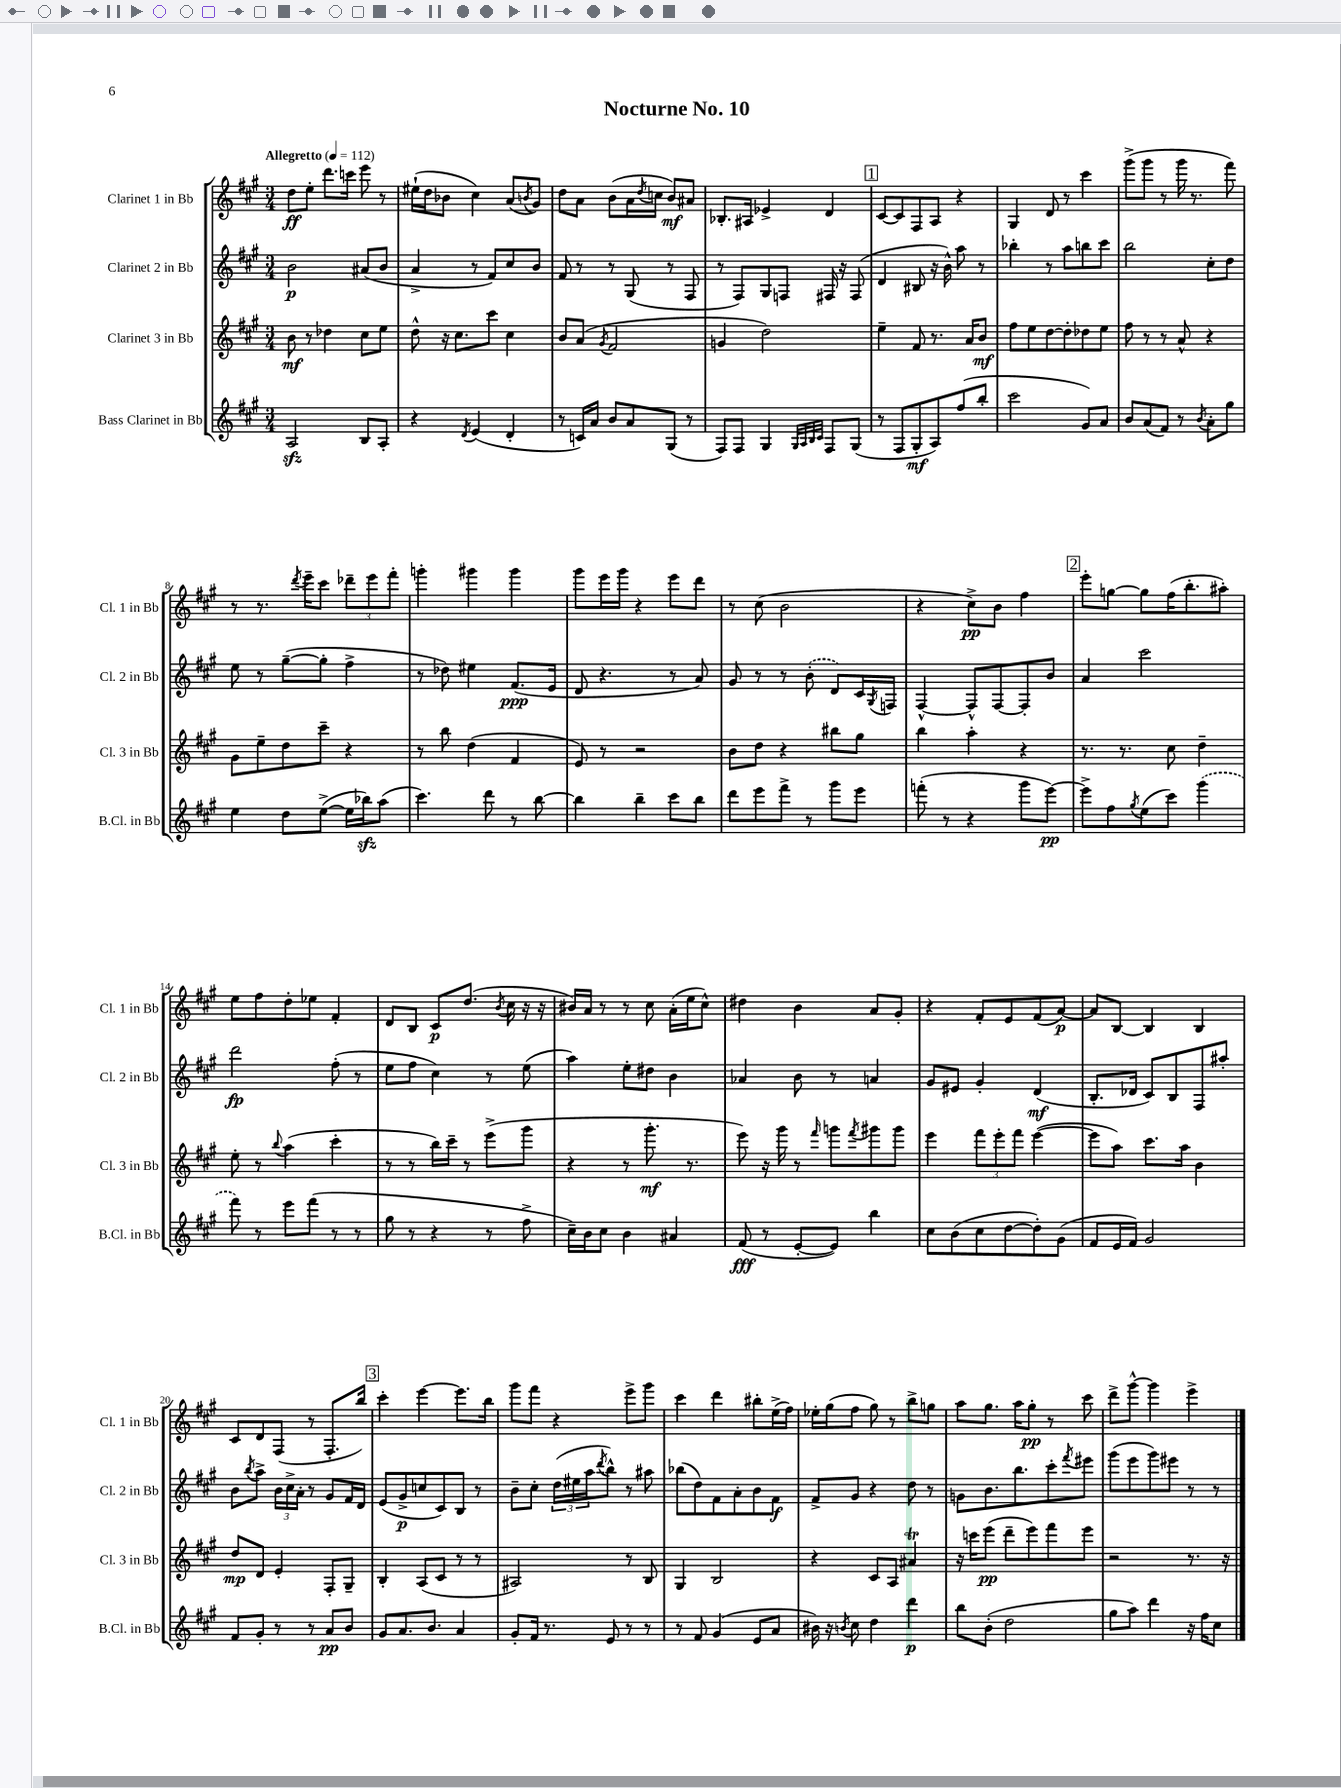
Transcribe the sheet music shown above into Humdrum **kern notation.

**kern	**kern	**kern	**kern
*staff4	*staff3	*staff2	*staff1
*clefG2	*clefG2	*clefG2	*clefG2
*k[f#c#g#]	*k[f#c#g#]	*k[f#c#g#]	*k[f#c#g#]
*M3/4	*M3/4	*M3/4	*M3/4
*MM112	*MM112	*MM112	*MM112
2A	8b	2b	8dd
.	8r	.	8ee'
.	4dd-	.	8.ddd
.	.	.	16ccc
8B	8cc#	(8a#	8eee
8A'	8ee	8b	8r
=	=	=	=
4r	8dd^^	4a^	(16ee#`
.	.	.	16dd
.	16r	.	8b-
.	8.cc#	.	.
8qd	.	.	.
(4e	.	8r	4cc#)
.	8ccc#	8f#)	.
4d'	4cc#	8cc#	(8a
.	.	.	8qb
.	.	8b	8g#)
=	=	=	=
8r	8b	8f#	8dd
16c)	(8a	8r	8a
16a	.	.	.
.	8qg#	.	.
8b	2f#	8r	(8b
8a	.	(8G#	16a
.	.	.	8qdd
.	.	.	16cc
(8G#	.	8r	8b)
8r	.	8F#	8a#
=	=	=	=
8F#)	4g	8r	8.B-'
8F#	.	8F#)	.
.	.	.	16A#
4G#	2dd)	8G#	4e-^
.	.	8F	.
32qqG#	.	.	.
32qqA	.	.	.
32qqB	.	.	.
32qqc#	.	.	.
8F#	.	16F#	4d
.	.	16r	.
(8G#	.	(8F#	.
=	=	=	=
8r	4ee~	4d	[8c#
8F#	.	.	8c#]
8G#'	8f#	8B#	8F#
8A)	8.r	16r	8A
.	.	16b^^)	.
(8ff#	.	8aa	4r
.	16a	.	.
8bb'	8b	8r	.
=	=	=	=
2ccc#	8ff#	4bb-'	4G#
.	8ee	.	.
.	[8dd	8r	8d
.	8dd']	8aa	8r
8g#)	8dd-	8bb	4ccc#
8a	8ee	8ccc#	.
=	=	=	=
8b	8ff#	2bb	(8ggg#^
(8a	8r	.	8ggg#
8f#)	8r	.	8r
8r	8a^^	.	16ggg#
.	.	.	8.r
8qb	.	.	.
8a'	4r	8cc#'	.
8gg#	.	8dd	8fff#)
=	=	=	=
4ee	8g#	8ee	8r
.	8ee~	8r	8.r
8dd	8dd	([8gg#~	.
.	.	.	8qddd
.	.	.	16eee~
([8ee^	8ccc#~	8gg#']	8ccc#
16ee]	4r	4ff#^	12ddd-~
16bb-)	.	.	.
.	.	.	12eee
(8aa	.	.	.
.	.	.	12fff#'
=	=	=	=
4.ccc#)	8r	8r	4ggg'
.	8bb	8dd-)	.
.	(4dd	4ee#	4ggg#
8ddd	.	.	.
8r	4f#	(8.f#	4ggg#
[8bb	.	.	.
.	.	16e	.
=	=	=	=
4bb]	8e)	8d	8ggg#
.	8r	4.r	16eee
.	.	.	16ggg#
4bb~	2r	.	4r
8ccc#	.	8r	8eee
8bb	.	8a)	8ddd
=	=	=	=
8ddd	8b	8g#	8r
8eee	8dd	8r	(8cc#
8fff#^	4r	8r	2b
8r	.	(8b'	.
8ggg#	8bb#	8d)	.
8eee	8gg#	16c#	.
.	.	8qG#	.
.	.	16F	.
=	=	=	=
(8fff'	4bb	[4F#^^	4r
8r	.	.	.
4r	4aa'	8F#^^]	8cc#^)
.	.	[8F#	8b
8ggg#	4r	8F#']	4ff#
[8eee)	.	8b	.
=	=	=	=
8eee^]	8.r	4a	8eee'
8ff#	.	.	[8gg
.	8.r	.	.
8qgg#	.	.	.
(8ee	.	2ccc#	8gg]
8ccc#)	8cc#	.	(16ff#
.	.	.	8.bb'
(4ggg#	4dd~	.	.
.	.	.	8aa#')
=	=	=	=
8fff#)	8ee'	2ddd	8ee
8r	8r	.	8ff#
.	8qqbb	.	.
8eee	(4aa	.	8dd'
(8fff#	.	.	8ee-
8r	4ccc#'	(8ff#'	4f#'
8r	.	8r	.
=	=	=	=
8gg#	8r	8ee	8d
8r	8r	8ff#	8B
4r	16bb)	4cc#)	8c#
.	16ccc#~	.	.
.	8r	.	(8.dd
8r	(8eee^	8r	.
.	.	.	8qb
.	.	.	16cc#
8ff#^	8ggg#	(8ee	16r
.	.	.	16r
=	=	=	=
16cc#~)	4r	4aa)	16b#)
16b	.	.	16a
8cc#	.	.	8r
4b	8r	8ee'	8r
.	8.ggg#'	8dd#	8cc#
4a#	.	4b	(16a'
.	8.r	.	16ee
.	.	.	8cc#^^)
=	=	=	=
(8f#	8eee)	4a-	4dd#
8r	16r	.	.
.	16ggg#	.	.
[8e'	8r	8b	4b
.	16qqfff#	.	.
8e])	8ggg	8r	.
.	8qfff#	.	.
4bb	8ggg#	4a	8a
.	8ggg#	.	8g#'
=	=	=	=
8cc#	4eee	8g#	4r
(8b	.	8e#	.
8cc#	12fff#	4g#'	8f#'
.	12eee'	.	.
[8dd	.	.	8e
.	12fff#	.	.
8dd'])	([4eee	(4d	(8f#
(8g#	.	.	[8a)
=	=	=	=
8f#	8eee]	8.B'	8a]
16e	8aa)	.	[8B
16f#)	.	16d-	.
2g#	8.ccc#	8c#)	4B]
.	.	8B	.
.	16aa	.	.
.	4b	8F#	4B
.	.	8aa#'	.
=	=	=	=
8f#	8dd	8b	8c#
.	.	8qbb	.
8g#'	8d	8aa^	8d
8r	4e'	24b	(8F#
.	.	24cc#^	.
.	.	24a'	.
8r	.	8r	8r
8a	8F#'	8g#	8.F#'
8b	8G#~	16f#	.
.	.	16d	16bb)
=	=	=	=
8g#	4B'	(8e	4ccc#'
8.a	.	8g#^	.
.	(8A	8cc	[4eee
8.b	.	.	.
.	8c#	8c#)	.
4a	8r	8B	8.eee]
.	8r	8r	.
.	.	.	16bb
=	=	=	=
8g#'	2A#)	8b~	8ggg#
16f#	.	8cc#'	8fff#
8.r	.	.	.
.	.	(24dd	4r
.	.	24ee#	.
.	.	24aa	.
.	.	8qddd	.
8e	.	8bb^^)	.
8r	8r	8r	8eee^
8r	8B	8aa#	8ggg#
=	=	=	=
8r	4G#	(8bb-	4ccc#
8f#	.	8dd)	.
(4g#	2B	8f#	4ddd
.	.	8a'	.
8e	.	8b	8bb#'
8a	.	8f#	(16ee^
.	.	.	16ff#)
=	=	=	=
16b#)	4r	8f#^	16ee-'
16r	.	.	(16gg#
8qb	.	.	.
8cc#	.	8g#	8ff#
4dd	8c#	4r	8gg#)
.	8A	.	8r
4ddd	4a#	8dd	8bb^
.	.	8r	8gg
=	=	=	=
8bb	16r	8g	8aa
.	16ccc	.	.
(8b'	(8eee	8.b	8.gg#
2dd	8ddd~	.	.
.	.	8.bb	16aa
.	8eee)	.	8gg#'
.	8fff#	8ccc#'	8r
.	.	8qfff#	.
.	8eee	8eee#	8ccc#
=	=	=	=
8gg#	2r	(8ggg#	8ddd^
8aa)	.	8eee	[8ggg#^^
4ddd	.	8ggg#)	4ggg#]
.	.	8eee#	.
16r	8.r	8r	4eee^
16ff#	.	.	.
8cc#	.	8r	.
.	16r	.	.
==	==	==	==
*-	*-	*-	*-
